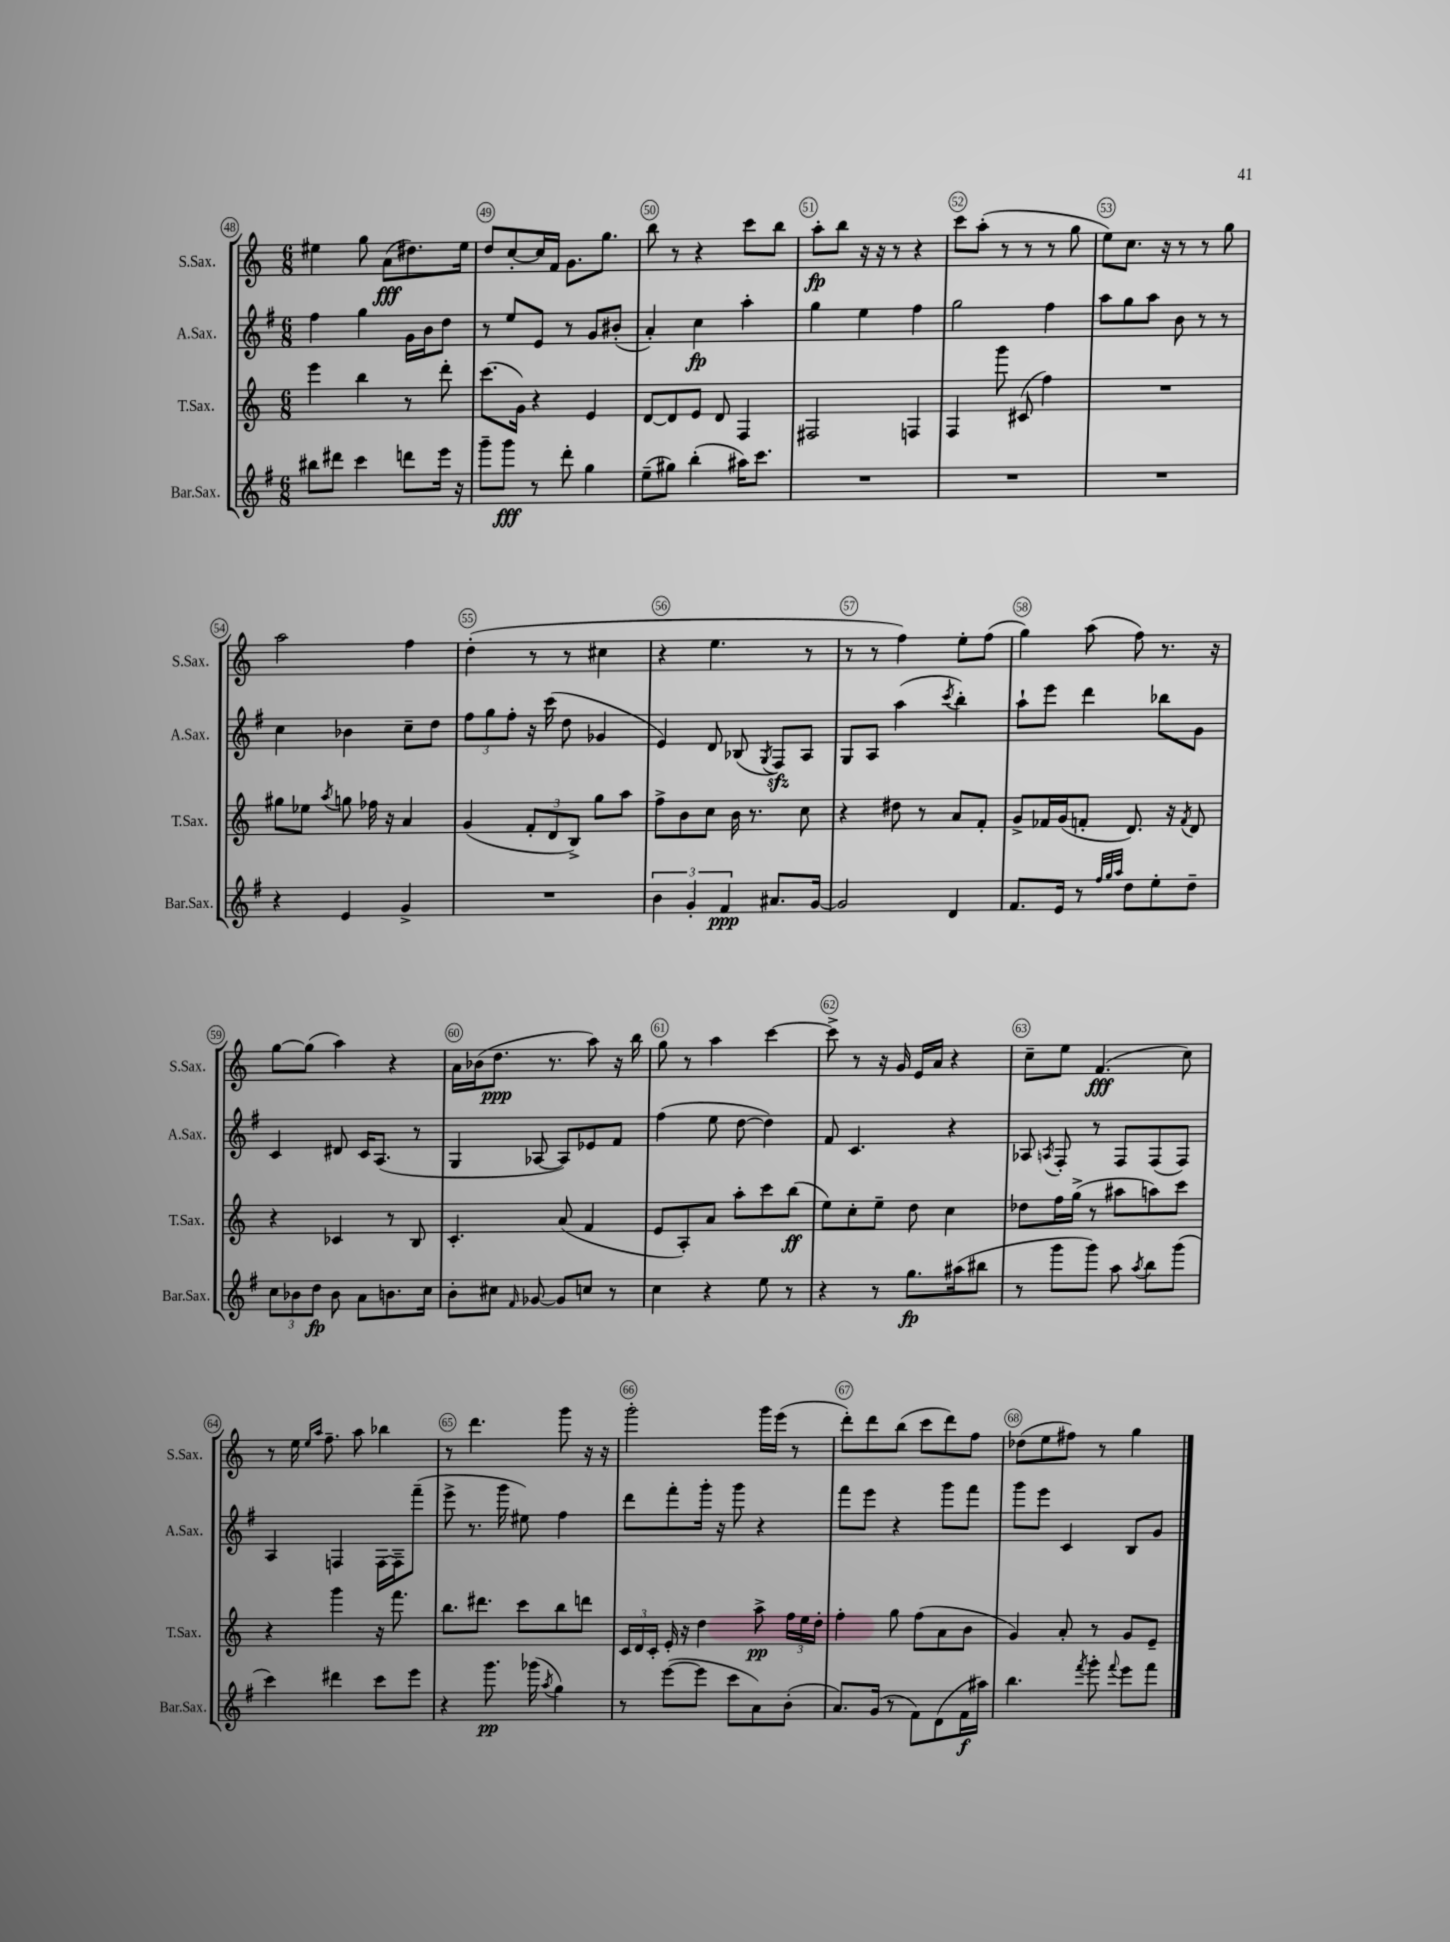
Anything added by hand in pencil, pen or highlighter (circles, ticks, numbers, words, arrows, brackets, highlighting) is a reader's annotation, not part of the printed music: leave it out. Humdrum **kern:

**kern	**kern	**kern	**kern
*staff4	*staff3	*staff2	*staff1
*clefG2	*clefG2	*clefG2	*clefG2
*k[f#]	*k[]	*k[f#]	*k[]
*M6/8	*M6/8	*M6/8	*M6/8
8bb#\L	4eee\	4ff#\	4ee#\
8ddd#\J	.	.	.
4ccc\	4bb\	4gg\	8gg\
.	.	.	(8a\L
8ddd\L	8r	16g\LL	8.dd#\)
.	.	16b\J	.
16eee\Jk	8ddd'\	8dd\J	.
16r	.	.	16ee#\Jk
=	=	=	=
8ggg~\L	(8.ccc\L	8r	8dd/L
8ggg\J	.	8ee/L	[8cc'/
.	16g\Jk)	.	.
8r	4r	8e/J	16cc/]L
.	.	.	16f/JJ
8ddd'\	.	8r	8.g\L
4gg\	4e/	8g/L	.
.	.	.	8.gg\J
.	.	(8b#'/J	.
=	=	=	=
(8ee~\L	[8d/L	4a'/)	8bb\
8gg#\J)	8d/]	.	8r
(4bb'\	8e/J	4cc\	4r
.	8d/	.	.
16aa#\LK)	4F/	4aa'\	8ccc\L
8.ccc\J	.	.	.
.	.	.	8bb\J
=	=	=	=
2.r	2F#/	4gg\	8aa'\L
.	.	.	8bb\J
.	.	4ee\	16r
.	.	.	16r
.	.	.	8r
.	4F/	4ff#\	4r
=	=	=	=
2.r	4F/	2gg\	8ccc\L
.	.	.	(8aa'\J
.	8ggg\	.	8r
.	(8c#/	.	8r
.	4ff\)	4ff#\	8r
.	.	.	8gg\
=	=	=	=
2.r	2.r	8aa\L	8ee\L)
.	.	8gg\	8.cc\J
.	.	8aa\J	.
.	.	.	16r
.	.	8b\	8r
.	.	8r	8r
.	.	8r	8gg\
=	=	=	=
4r	8gg#\L	4cc\	2aa\
.	8ee-\J	.	.
.	8qaa/	.	.
4e/	8gg\	4b-\	.
.	16ff-\	.	.
.	16r	.	.
4g^/	4a/	8cc~\L	4ff\
.	.	8dd\J	.
=	=	=	=
2.r	(4g/	12ff#\L	(4dd'\
.	.	12gg\	.
.	.	12ff#'\J	.
.	12f'/L	16r	8r
.	.	(16ccc\	.
.	12d/	.	.
.	.	8dd\	8r
.	12B^/J)	.	.
.	8gg\L	4g-/	4cc#\
.	8aa\J	.	.
=	=	=	=
6b\	8ff^\L	4e/)	4r
.	8b\	.	.
6g'/	.	.	.
.	8cc\J	8d/	4.ee\
6f#/	.	.	.
.	16b\	(8B-/	.
.	8.r	.	.
.	.	8qG/	.
8.a#/L	.	8F#/L)	.
.	8cc\	8A/J	8r
[16g/Jk	.	.	.
=	=	=	=
2g/]	4r	8G/L	8r
.	.	8A/J	8r
.	8dd#\	(4aa\	4ff\)
.	8r	.	.
.	.	8qccc/	.
4d/	8a/L	4bb'\)	8ee'\L
.	8f'/J	.	(8ff\J
=	=	=	=
8.f#/L	8g^/L	8aa`\L	4gg\)
.	16f-/L	8eee\J	.
16e/Jk	(16g/J	.	.
8r	8f'/J	4ddd\	(8aa\
32qqff#/LLL	.	.	.
32qqgg/	.	.	.
32qqaa/JJJ	.	.	.
8dd\L	8.d/)	.	8ff\)
8ee'\	.	8bb-\L	8.r
.	16r	.	.
.	8qf/	.	.
8dd~\J	8d/	8g\J	.
.	.	.	16r
=	=	=	=
12cc\L	4r	4c/	[8gg\L
12b-\	.	.	.
.	.	.	(8gg\]J
12dd\J	.	.	.
8b-\	4c-/	8d#/	4aa\)
8a\L	.	16c/LK	.
.	.	(8.A/J	.
8.b\	8r	.	4r
.	8B/	8r	.
16cc\Jk	.	.	.
=	=	=	=
8b'\L	4.c'/	4G/	16a\LL
.	.	.	(16b-\J
8cc#\J	.	.	8.dd\J
16qqf#/	.	.	.
[8g-/	.	[8A-/	.
.	.	.	8.r
8g-/]L	(8a/	8A-/]L)	.
8cc/J	4f/	8e-/	8aa\)
8r	.	8f#/J	16r
.	.	.	16bb\
=	=	=	=
4cc\	8e/L	(4ff#\	8gg\
.	8A'/)	.	8r
4r	8a/J	8ee\	4aa\
.	8aa'\L	[8dd\	.
8ee\	8ccc\	4dd\])	[4ccc\
8r	(8bb\J	.	.
=	=	=	=
4r	8ee\L)	8f#/	8ccc^\]
.	8cc'\	4.c/	8r
8r	8ee~\J	.	16r
.	.	.	16g/
8.gg\L	8dd\	.	16e/LL
.	.	.	16a/JJ
.	4cc\	4r	4r
(16aa#\k	.	.	.
8bb#\J	.	.	.
=	=	=	=
8r	8dd-\L	8A-/	8cc~\L
.	.	8qA/	.
8ggg\L	16ff\L	8F#'/	8ee\J
.	(16gg^\JJ	.	.
8ggg\J)	8r	8r	(4.f/
8aa\	8aa#\L	8F#/L	.
8qaa/	.	.	.
8bb\L	8aa\)	(8F#/	.
(8ggg\J	8ccc\J	8F#/J)	8cc\)
=	=	=	=
4ccc\)	4r	4A/	8r
.	.	.	16ee\
.	.	.	16qqee/LL
.	.	.	16qqaa/JJ
.	.	.	8.ff~\
4ddd#\	4ggg\	4F/	.
.	.	.	8aa\
8ccc\L	16r	[16F\LL	4bb-\
.	8.fff\	16F~\]J	.
8eee\J	.	(8fff#~\J	.
=	=	=	=
4r	8.bb\L	8eee^\	8r
.	.	8.r	4.ddd\
.	8.ddd#\J	.	.
8.ggg\	.	.	.
.	.	16ggg\	.
.	8ccc\L	8ee#\)	.
(16ggg-\	.	.	.
8qaa/	.	.	.
4gg\)	8bb\	4ff#\	8ggg\
.	8ddd\J	.	16r
.	.	.	16r
=	=	=	=
8r	24c/LL	8ddd\L	2ggg'\
.	24d/	.	.
.	24c'/JJ	.	.
([8eee\L	16e'/	8fff#'\	.
.	16r	.	.
8eee\]J	4dd\	16ggg'\Jk	.
.	.	16r	.
8ccc\L	.	8ggg\	.
8a\)	8aa^\	4r	16ggg\LL
.	.	.	(16eee\JJ
(8b'\J	24ff\LL	.	8r
.	24ee\	.	.
.	24dd'\JJ	.	.
=	=	=	=
8.a/L)	4ff'\	8fff#\L	8ddd'\L)
.	.	8eee\J	8ddd\
(16g/Jk	.	.	.
8r	8gg\	4r	(8bb\J
8f#\L)	(8ff\L	.	8ccc\L
(8d\	8a\	8ggg\L	8ddd\)
16f#\L	8b\J	8fff#\J	8ff\J
16aa#\JJ)	.	.	.
=	=	=	=
4.bb\	4g/)	8ggg\L	(8dd-\L
.	.	8eee\J	8ee\
.	8a'/	4c/	8ff#\J)
8qfff#/	.	.	.
8ggg'\	8r	.	8r
8qqfff#/	.	.	.
8eee\L	8g/L	8B/L	4gg\
8fff#\J	8e~/J	8g/J	.
==	==	==	==
*-	*-	*-	*-
